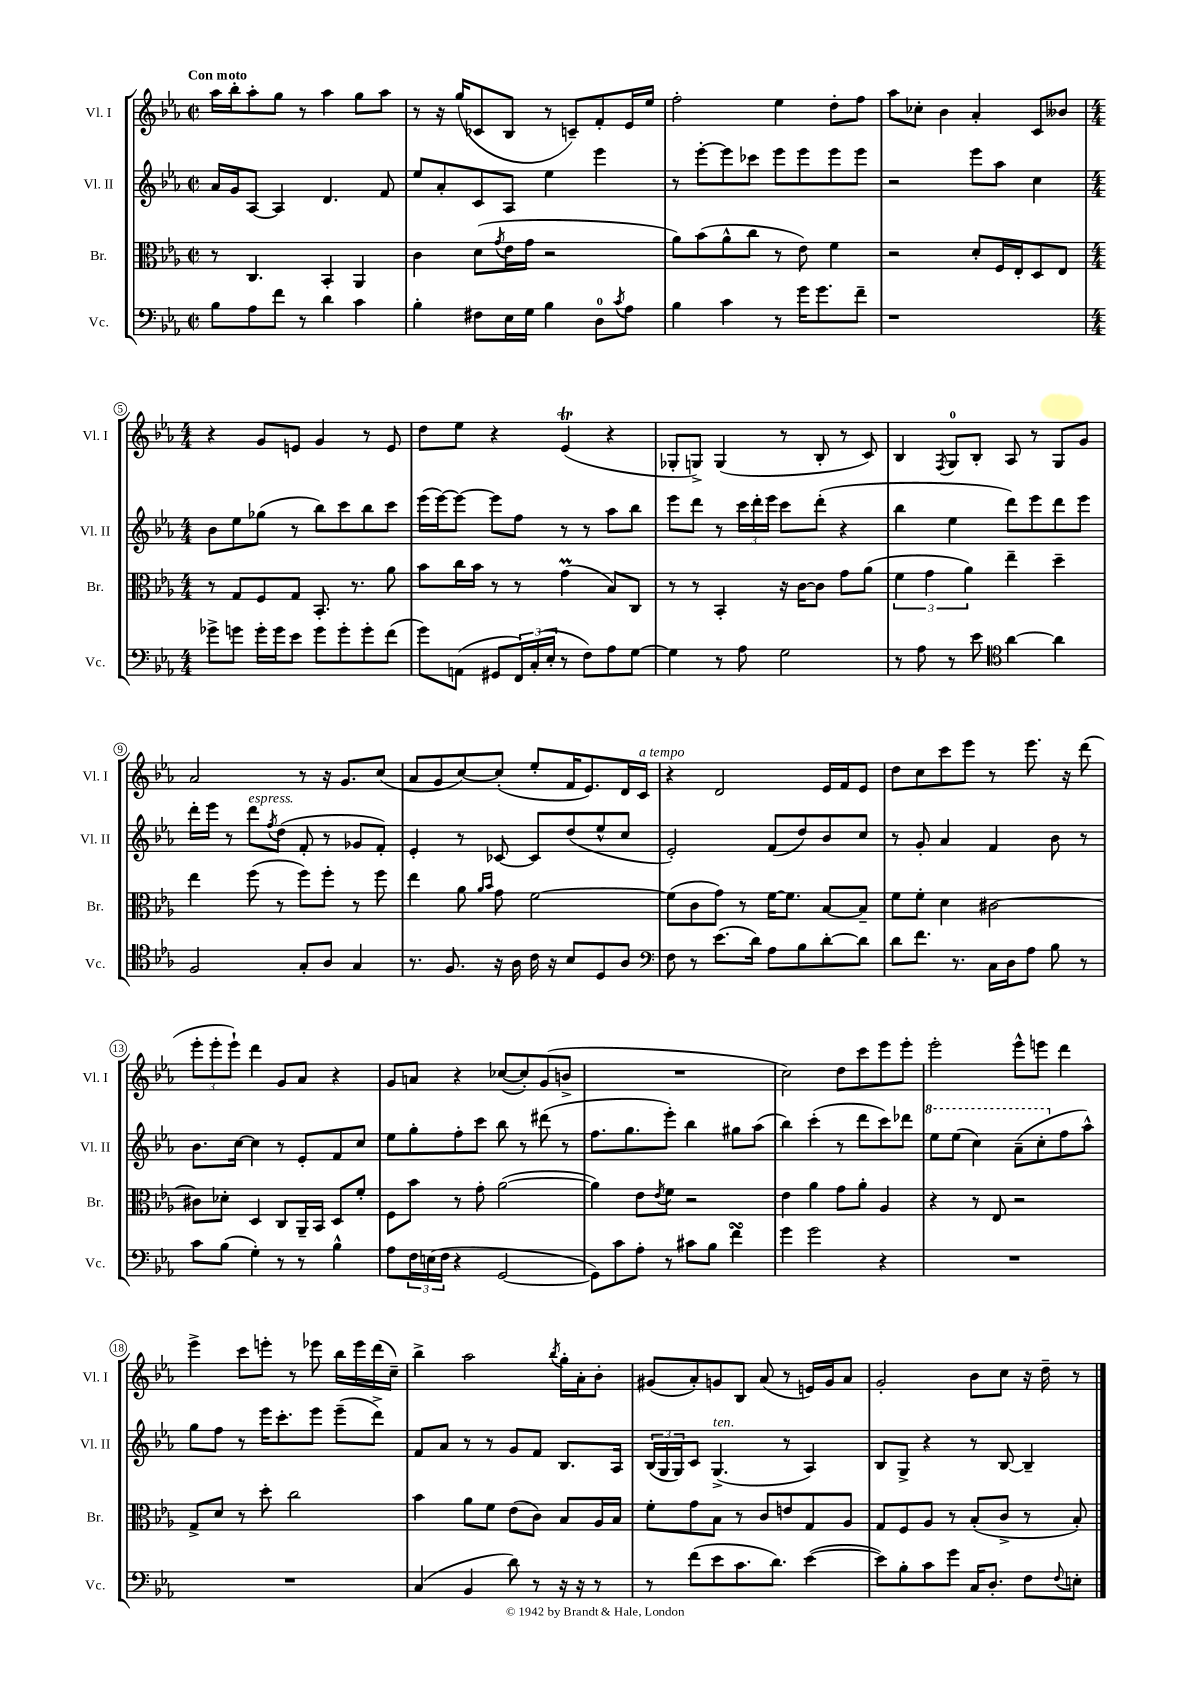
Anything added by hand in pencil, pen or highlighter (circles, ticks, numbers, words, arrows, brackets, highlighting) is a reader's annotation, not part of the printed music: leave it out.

**kern	**kern	**kern	**kern
*staff4	*staff3	*staff2	*staff1
*clefF4	*clefC3	*clefG2	*clefG2
*k[b-e-a-]	*k[b-e-a-]	*k[b-e-a-]	*k[b-e-a-]
*M2/2	*M2/2	*M2/2	*M2/2
*met(c|)	*met(c|)	*met(c|)	*met(c|)
8B-	8r	16a-	16aa-
.	.	16g	16bb-'
8A-	4.C	[8A-	8aa-'
8f	.	4A-]	8gg
8r	.	.	8r
4d	4BB-'	4.d	4aa-
4c	4AA-	.	8gg
.	.	8f	8aa-
=	=	=	=
4B-'	4c	8ee-	8r
.	.	8a-'	16r
.	.	.	(16gg
8F#	(8d	8c	8c-
.	8qg	.	.
16E-	16e-	8A-	8B-
16G	16g	.	.
4B-	2r	4ee-	8r
.	.	.	8c~)
8D	.	4eee-	8f'
8qc	.	.	.
8A-	.	.	16e-
.	.	.	16ee-
=	=	=	=
4B-	8a-)	8r	2ff'
.	(8b-	[8eee-'	.
4c	8a-^^	8eee-]	.
.	8cc	8ccc-	.
8r	8r	8eee-	4ee-
16g	8e-)	8eee-	.
8.g	.	.	.
.	4f	8eee-	8dd'
8f~	.	8eee-	8ff
=	=	=	=
1r	2r	2r	8aa-
.	.	.	8cc-'
.	.	.	4b-
.	8d'	8eee-	4a-'
.	16F	8aa-	.
.	16E-'	.	.
.	8D	4cc	8c
.	8E-	.	8b--
=	=	=	=
*M4/4	*M4/4	*M4/4	*M4/4
8g-^	8r	8b-	4r
8g	8G	8ee-	.
16g'	8F	(8gg-	8g
16g	.	.	.
8e-	8G	8r	8e
8g	8.BB-'	8bb-)	4g
8g'	.	8ccc	.
.	8.r	.	.
8g'	.	8bb-	8r
(8f	8a-	8ccc	8e
=	=	=	=
8g)	8b-	(16eee-	8dd
.	.	[16eee-)	.
(8AA	16cc	8eee-_	8ee-
.	16b-	.	.
8GG#	8r	8eee-]	4r
24FF)	8r	8ff	.
(24C'	.	.	.
24E-'	.	.	.
8r	(4g	8r	(4e-
8F)	.	8r	.
8A-	8B-)	8aa-	4r
[8G	8C	8bb-	.
=	=	=	=
4G]	8r	8eee-	8G-'
.	8r	8ddd	8G^)
8r	4BB-'	8r	(4G
8A-	.	24ccc	.
.	.	24ddd'	.
.	.	24eee-	.
2G	16r	8ccc	8r
.	[16c	.	.
.	8c]	(8ddd'	8B-'
.	8g	4r	8r
.	(8a-	.	8c)
=	=	=	=
8r	6f	4bb-	4B-
8A-	.	.	.
.	6g	.	.
.	.	.	8qF
8r	.	4ee-	8G
.	6a-)	.	.
8e-	.	.	8B-'
*clefC4	*	*	*
[4a-	4ee-~	8ddd)	8A-
.	.	8eee-	8r
4a-]	4dd~	8ddd	8G
.	.	8eee-	8g
=	=	=	=
2F	4ee-	16ddd'	2a-
.	.	16eee-	.
.	.	8r	.
.	(8ff	8ddd	.
.	.	8qff	.
.	8r	(8dd	.
8G'	8ff)	8f'	8r
8A-	8ff'	8r	16r
.	.	.	8.g
4G	8r	8g-	.
.	8ff	8f')	(8cc
=	=	=	=
8.r	4ee-	4e-'	8a-
.	.	.	8g
8.F	.	.	.
.	8a-	8r	[8cc)
.	16qqa-	.	.
.	16qqb-	.	.
16r	8g	[8c-	(8cc']
16A-	.	.	.
16c	[2f	8c-]	8ee-'
16r	.	.	.
8B-	.	(8dd	16f
.	.	.	8.e-)
8D	.	8ee-^^	.
8A-	.	8cc	16d
.	.	.	16c
=	=	=	=
*clefF4	*	*	*
8F	(8f]	2e-')	4r
8r	8c	.	.
(8.e-	8g)	.	2d
.	8r	.	.
16d)	.	.	.
8A-	[16f	(8f	.
.	8.f]	.	.
8B-	.	8dd)	.
[8d'	[8B-	8b-	16e-
.	.	.	16f
8d]	8B-~]	8cc	8e-
=	=	=	=
8d	8f	8r	8dd
8.f	8f'	8g'	8cc
.	4d	4a-	8ccc
8.r	.	.	.
.	.	.	8eee-
16C	[2c#	4f	8r
16D	.	.	.
8A-	.	.	8.eee-
8B-	.	8b-	.
.	.	.	16r
8r	.	8r	(8ddd
=	=	=	=
8c	8c#]	8.b-	12eee-'
.	.	.	12eee-'
(8B-	8d-'	.	.
.	.	.	12eee-`)
.	.	[16cc	.
4G')	4D	4cc]	4ddd
8r	8C	8r	8g
8r	16AA-~	8e-'	8a-
.	16BB-	.	.
4B-^^	8D	8f	4r
.	8f'	8cc	.
=	=	=	=
8A-	8F	8ee-	8g
24F	8b-	8gg'	8a
(24E	.	.	.
24F	.	.	.
4r	8r	8ff'	4r
.	8g'	8ccc	.
[2GG	([2a-	8bb-	([8cc-
.	.	8r	8cc-'])
.	.	(8ddd#	(8g
.	.	8r	8b^
=	=	=	=
8GG])	4a-])	8.ff	1r
8c	.	.	.
.	.	8.gg	.
8A-'	8e-	.	.
.	8qe-	.	.
8r	8f	8eee-')	.
8c#	2r	4bb-	.
8B-	.	.	.
4f	.	8gg#	.
.	.	(8aa-	.
=	=	=	=
4g	4e-	4bb-)	2cc)
2g	4a-	(4ccc'	.
.	8g	8r	8dd
.	8a-'	8ddd	8ccc
4r	4A-	8ccc)	8eee-
.	.	8ddd-	8eee-'
=	=	=	=
1r	4r	8eee-	2eee-'
.	.	(8eee-	.
.	8r	4ccc)	.
.	8E-	.	.
.	2r	(8aa-~	8eee-^^
.	.	8ccc'	8eee
.	.	8ff	4ddd
.	.	8aa-^^)	.
=	=	=	=
1r	8G^	8gg	4eee-^
.	8d	8ff	.
.	8r	8r	8ccc
.	8dd'	16eee-	8eee'
.	.	8.ccc'	.
.	2cc	.	8r
.	.	8eee-	8eee-
.	.	(8eee-~	16bb-
.	.	.	16eee-
.	.	8ddd^)	(16ddd
.	.	.	16cc~)
=	=	=	=
(4C	4b-	8f	4bb-^
.	.	8a-	.
4BB-	8a-	8r	2aa-
.	8f	8r	.
8d)	(8e-	8g	.
8r	8c)	8f	.
.	.	.	8qbb-
16r	8B-	8.B-	16gg'
16r	.	.	16a-'
8r	16A-	.	8b-'
.	16B-	16A-	.
=	=	=	=
8r	8f'	(24B-	(8g#
.	.	24G	.
.	.	24G)	.
(8f	8g	8c	8a-')
8e-	8B-	(4.G^	8g
8.c	8r	.	8B-
.	8c	.	(8a-
8.d)	.	.	.
.	8e	8r	8r
([4e-	8G	4A-)	16e)
.	.	.	16g
.	8A-	.	8a-
=	=	=	=
8e-])	8G	8B-	2g'
8B-'	8F	8G^	.
8c	8A-	4r	.
8g	8r	.	.
16C	(8B-'	8r	8b-
8.D'	.	.	.
.	8c^	[8B-	8cc
8F	8r	4B-~]	16r
.	.	.	16dd~
8qqF	.	.	.
8E'	8B-')	.	8r
==	==	==	==
*-	*-	*-	*-
